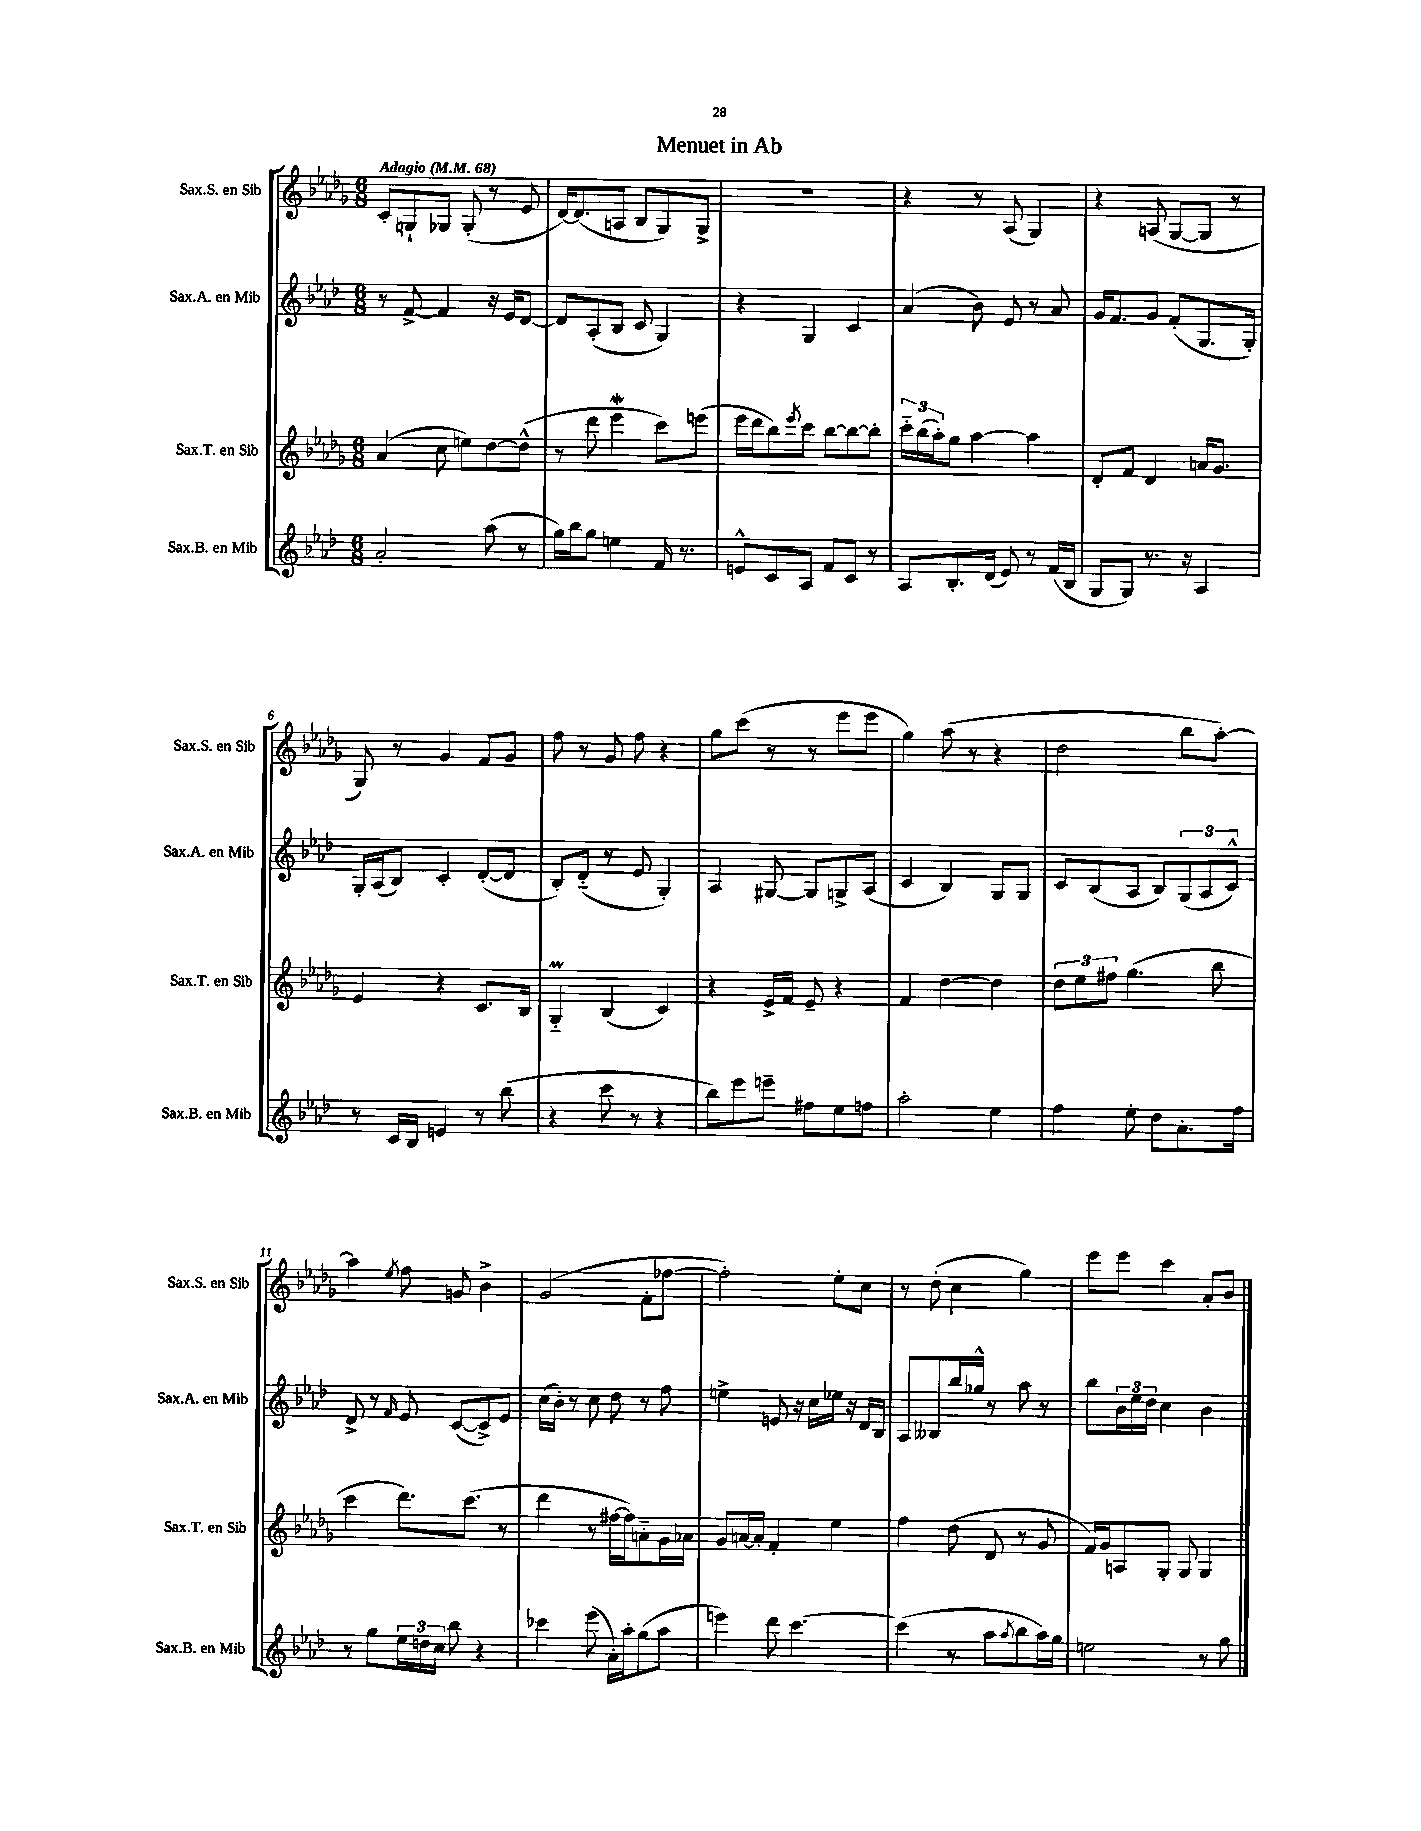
\header { title = "Menuet in Ab" }
<<
\new StaffGroup <<
\new Staff = "s0" \with { instrumentName = "Sax.S. en Sib" shortInstrumentName = "Sax.S. en Sib" } {
    \clef treble \key des \major \numericTimeSignature \time 6/8 \tempo "Adagio" 4 = 68
    c'8-. g8-! ges8 ges8-.( r8 ees'8 |
    des'16~) des'8.( a8 bes8 ges8) ges8-> |
    R2. |
    r4 r8 aes8( ges4) |
    r4 a8( ges8~ ges8 r8 |
    ges8) r8 ges'4 f'8 ges'8 |
    f''8 r8 ges'8 f''8 r4 |
    ges''8 c'''8( r8 r8 ees'''8 ees'''8 |
    ges''4) aes''8( r8 r4 |
    des''2 bes''8 aes''8~-.) |
    aes''4 \acciaccatura { ees''8 } f''8 g'8 bes'4-> |
    ges'2( f'8-. fes''8~ |
    fes''2-.) ees''8-. c''8 |
    r8 des''8-.( c''4 ges''4) |
    ees'''8 ees'''8 c'''4 aes'8-. bes'8 \bar "|." |
}
\new Staff = "s1" \with { instrumentName = "Sax.A. en Mib" shortInstrumentName = "Sax.A. en Mib" } {
    \clef treble \key aes \major \numericTimeSignature \time 6/8
    r8 f'8~-> f'4 r16 ees'16 des'8~ |
    des'8 aes8-.( bes8 c'8 g4) |
    r4 g4 c'4 |
    aes'4( bes'8) ees'8 r8 aes'8 |
    g'16 f'8. g'8 f'8-.( g8. g16-.) |
    g16-. aes16( bes8) c'4-. des'8~-.( des'8 |
    bes8-.) des'8-_( r8 ees'8 g4-.) |
    aes4 gis8~ gis8 g8-> aes8( |
    c'4 bes4) g8 g8 |
    c'8 bes8( aes8 bes8) \tuplet 3/2 { g8( aes8 c'8-^) } |
    des'8-> r8 \grace { f'16 } ees'8 c'8~( c'8->) ees'8 |
    c''16( bes'16-.) r8 c''8 des''8 r8 f''8 |
    e''4-> e'8 r16 c''16 ees''16 r16 des'16 bes16 |
    aes8 beses8 bes''16 ges''16-^ r8 aes''8 r8 |
    bes''8 \tuplet 3/2 { bes'16 ees''16 des''16 } c''4 bes'4 \bar "|." |
}
\new Staff = "s2" \with { instrumentName = "Sax.T. en Sib" shortInstrumentName = "Sax.T. en Sib" } {
    \clef treble \key des \major \numericTimeSignature \time 6/8
    aes'4( c''8 e''8) des''8~ des''8-^( |
    r8 des'''8 ees'''4\mordent c'''8) e'''8( |
    ees'''16 des'''16 bes''8) \acciaccatura { ees'''8 } c'''8 bes''8~ bes''8~ bes''8-. |
    \tuplet 3/2 { c'''16-_ bes''16( aes''16-.) } ges''8 aes''4~ aes''4 |
    des'8-. f'8 des'4 a'16 ges'8. |
    ees'4 r4 c'8. bes16 |
    ges4-_\prall bes4( c'4) |
    r4 ees'16-> f'16 ees'8-- r4 |
    f'4 des''4~ des''4 |
    \tuplet 3/2 { des''8 ees''8 fis''8 } ges''4.( bes''8 |
    c'''4 des'''8.) c'''8.( r8 |
    des'''4 r8 fis''16~ fis''16) a'8-_ ges'16 aes'16 |
    ges'8 a'16~ a'16-. f'4-. ees''4 |
    f''4 des''8( des'8 r8 ges'8 |
    f'16) ges'16 a8 ges8-. ges8 ges4 \bar "|." |
}
\new Staff = "s3" \with { instrumentName = "Sax.B. en Mib" shortInstrumentName = "Sax.B. en Mib" } {
    \clef treble \key aes \major \numericTimeSignature \time 6/8
    aes'2-. aes''8( r8 |
    g''16) bes''16 g''8 e''4 f'16 r8. |
    e'8-^ c'8 aes8 f'8 c'8 r8 |
    aes8 bes8.-. des'16( ees'8) r8 f'16( bes16 |
    g8 g8) r8. r16 aes4 |
    r8 c'16 bes16 e'4 r8 bes''8( |
    r4 c'''8 r8 r4 |
    bes''8) ees'''8 e'''8-- fis''8 ees''8 f''8 |
    aes''2-. ees''4 |
    f''4 ees''8-. des''8 aes'8.-. f''16 |
    r8 g''8 \tuplet 3/2 { ees''16 d''16 c''16 } bes''8 r4 |
    ces'''4 ees'''8( aes'16-.) aes''16-. g''8( aes''8 |
    e'''4) des'''8 c'''4.~ |
    c'''4( r8 aes''8 \acciaccatura { aes''8 } bes''8 aes''16) g''16 |
    e''2 r8 g''8 \bar "|." |
}
>>
>>
